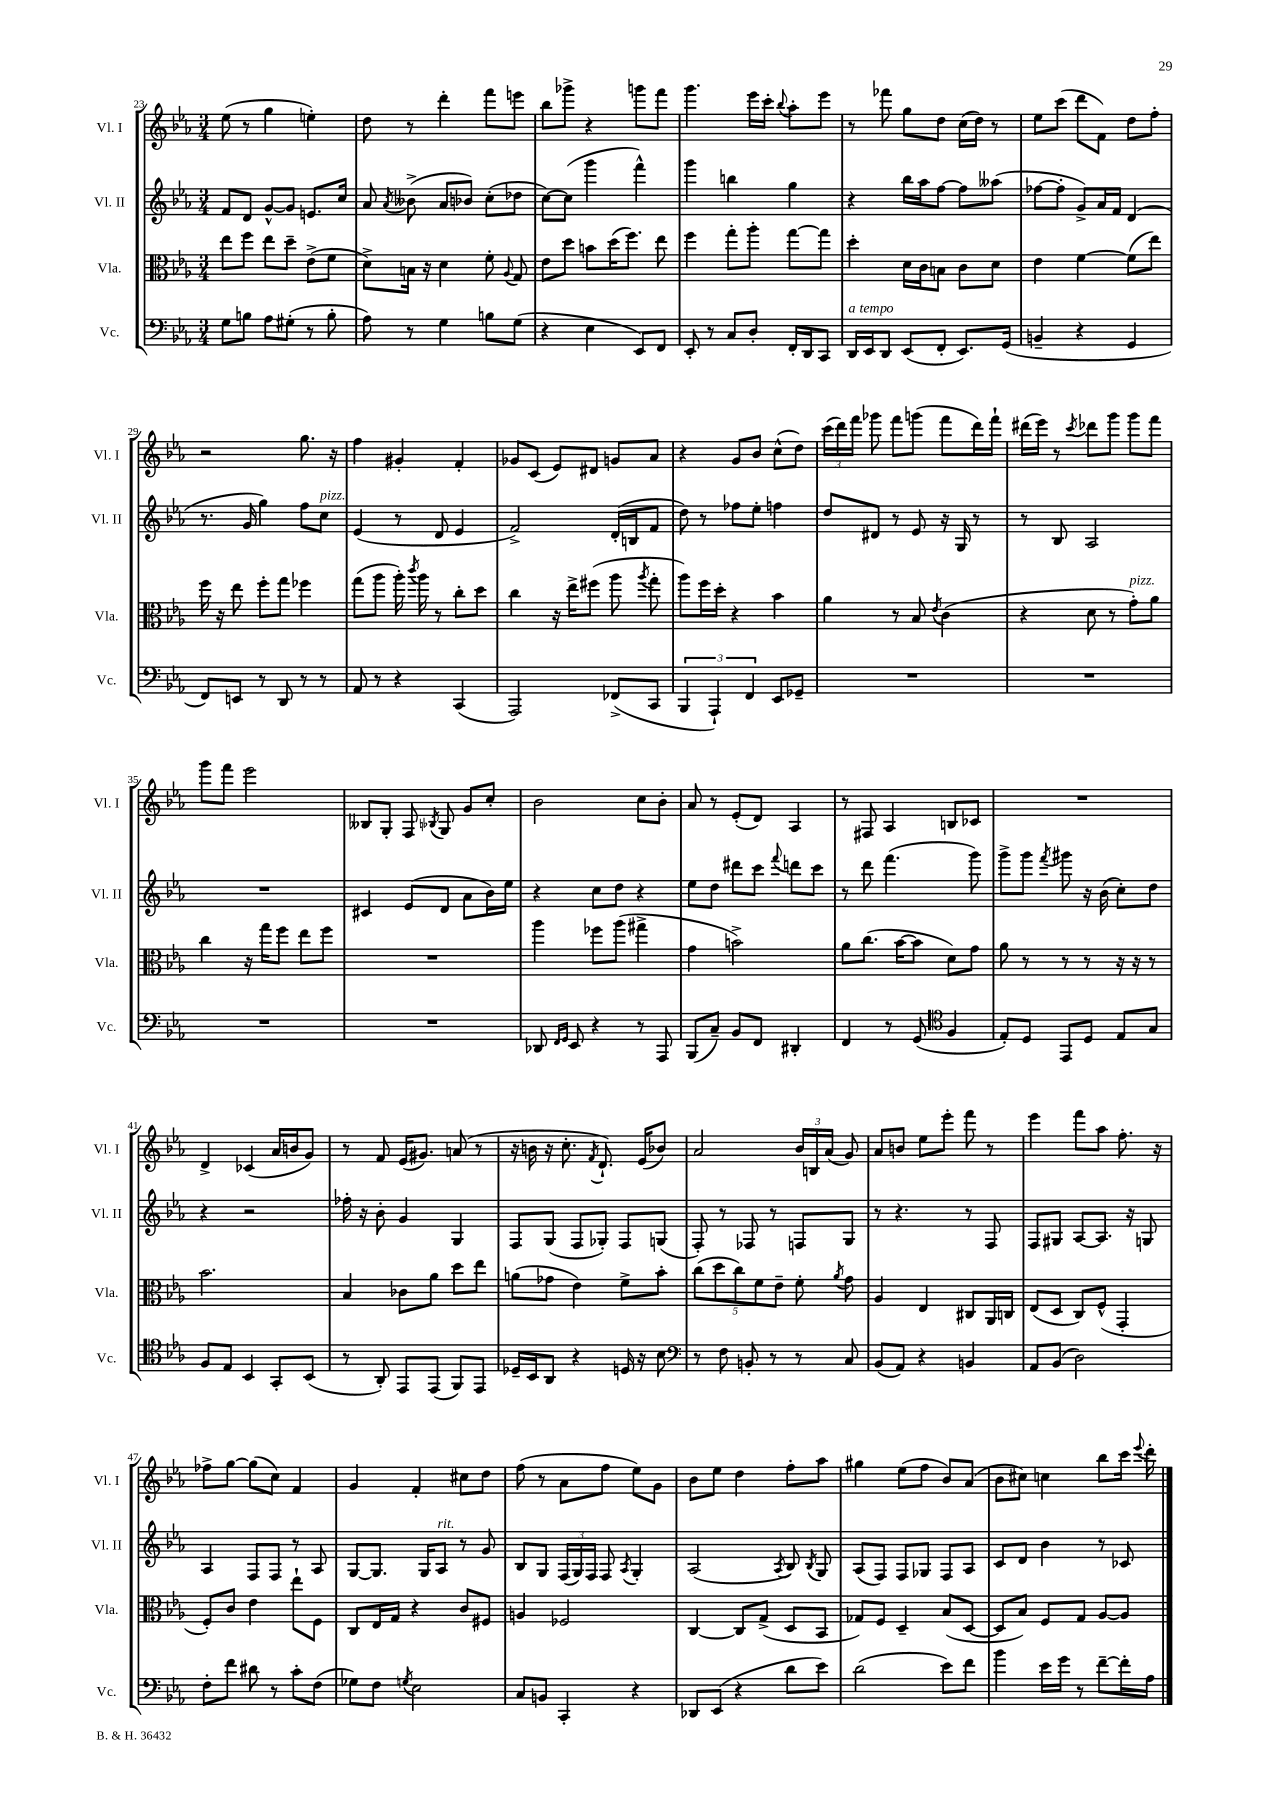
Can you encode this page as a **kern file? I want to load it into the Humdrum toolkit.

**kern	**kern	**kern	**kern
*staff4	*staff3	*staff2	*staff1
*clefF4	*clefC3	*clefG2	*clefG2
*k[b-e-a-]	*k[b-e-a-]	*k[b-e-a-]	*k[b-e-a-]
*M3/4	*M3/4	*M3/4	*M3/4
8G\L	8ee-\L	8f/L	(8ee-\
8B\J	8ff\J	8d/J	8r
8A-\L	8ee-\L	[8g^^/L	4gg\
(8G#'\J	8dd~\J	8g/]J	.
8r	(8e-^\L	8.e/L	4ee'\)
8B'\	8f\J	.	.
.	.	16cc/Jk	.
=	=	=	=
8A-\)	8d^\L)	8a-/	8dd\
.	.	8qa-/	.
8r	16B\Jk	(8b--^\	8r
.	16r	.	.
4G\	4d\	8a-/L	4ddd'\
.	.	8b-/J)	.
8B\L	8f'\	(8cc'\L	8fff\L
.	8qqA-/	.	.
(8G\J	8G/	8dd-\J	8eee\J
=	=	=	=
4r	8e-\L	[8cc\L)	8bb-\L
.	8dd\J	(8cc\]J	8ggg-^\J
4E-\	8b\L	4ggg\	4r
.	(16dd\K	.	.
.	8.ff\J)	.	.
8EE-/L)	.	4fff^^\)	8ggg\L
8FF/J	8ee-\	.	8fff\J
=	=	=	=
8EE-'/	4ff\	4ggg\	4.ggg\
8r	.	.	.
8C/L	8gg'\L	4bb\	.
8D'/J	8aa-'\J	.	16eee-\LL
.	.	.	16ccc'\JJ
.	.	.	8qqbb-/
16FF'/LL	[8gg\L	4gg\	8aa-'\L
16DD/J	.	.	.
8CC/J	8gg\]J	.	8eee-\J
=	=	=	=
16DD/LL	4dd'\	4r	8r
16EE-/J	.	.	.
8DD/J	.	.	8fff-\
(8EE-/L	16d\LL	16bb-\LL	8gg\L
.	16c\J	16aa-\J	.
8FF'/J	8B\J	[8ff\J	8dd\J
8.EE-/L)	8c\L	8ff\]L	(16cc\LL
.	.	.	16dd\JJ)
.	8d\J	(8aa--\J	8r
(16GG/Jk	.	.	.
=	=	=	=
4BB~/	4e-\	[8ff-\L	8ee-\L
.	.	8ff-'\]J	(8ccc\J
4r	[4f\	8g^/L)	8ddd\L
.	.	16a-/L	8f\J)
.	.	16f/JJ	.
4GG/	(8f\]L	(4d/	8dd\L
.	8ee-\J)	.	8ff'\J
=	=	=	=
8FF/L)	16ff\	8.r	2r
.	16r	.	.
8EE/J	8ee-\	.	.
.	.	16g/	.
8r	8ff'\L	4gg\)	.
8DD/	8gg\J	.	.
8r	4ff-\	8ff\L	8.gg\
8r	.	8cc\J	.
.	.	.	16r
=	=	=	=
8AA-/	(8gg\L	(4e-/	4ff\
8r	8aa-\J	.	.
4r	16aa-'\)	8r	4g#'/
.	8qccc/	.	.
.	16aa-\	.	.
.	8r	8d/	.
(4CC/	8cc'\L	4e-/	4f'/
.	8dd\J	.	.
=	=	=	=
2AAA-/)	4cc\	2f^/)	8g-/L
.	.	.	(8c/J
.	16r	.	8e-/L)
.	16ee-^\LK	.	.
.	(8ff#\J	.	8d#/J
(8FF-^/L	8aa-\	(16d'/LL	8g/L
.	.	16B/J	.
.	8qaa-/	.	.
8CC/J	8gg'\	8f/J	8a-/J
=	=	=	=
6BBB-/	8aa-\L)	8dd\)	4r
.	16ff\L	8r	.
6AAA-`/)	.	.	.
.	16dd'\JJ	.	.
.	4r	8ff-\L	8g/L
6FF/	.	.	.
.	.	8ee-'\J	8b-/J
8EE-/L	4b-\	4ff\	(8cc^^\L
8GG-~/J	.	.	8dd\J)
=	=	=	=
2.r	4a-\	8dd/L	(24ccc\LL
.	.	.	24ddd\)
.	.	.	24fff\JJ
.	.	8d#/J	8ggg-\
.	8r	8r	8fff\L
.	8B-/	8e-/	(8ggg\J
.	8qe-/	.	.
.	(4c\	16r	8fff\L
.	.	16G/	.
.	.	8r	16ddd\L)
.	.	.	16fff`\JJ
=	=	=	=
2.r	4r	8r	(16ddd#\LL
.	.	.	16eee-\JJ)
.	.	8B-/	8r
.	.	.	8qccc/
.	8d\	2A-/	8ddd-\L
.	8r	.	8ggg\J
.	8g'\L)	.	8ggg\L
.	8a-\J	.	8fff\J
=	=	=	=
2.r	4cc\	2.r	8ggg\L
.	.	.	8fff\J
.	16r	.	2eee-\
.	16gg\LK	.	.
.	8ff\J	.	.
.	8ee-\L	.	.
.	8ff\J	.	.
=	=	=	=
2.r	2.r	4c#/	8B--/L
.	.	.	8G'/J
.	.	(8e-/L	8F/
.	.	.	8qB-/
.	.	8d/J	8G/
.	.	8a-\L	8g/L
.	.	16b-\L)	8cc'/J
.	.	16ee-\JJ	.
=	=	=	=
8DD-/	4aa-\	4r	2b-\
16qqFF/LL	.	.	.
16qqGG/JJ	.	.	.
8EE-/	.	.	.
4r	8ff-\L	8cc\L	.
.	(8aa-\J	8dd\J	.
8r	4gg#^\	4r	8cc\L
8AAA-/	.	.	8b-'\J
=	=	=	=
(8BBB-/L	4g\	8ee-\L	8a-/
8C~/J)	.	8dd\J	8r
8BB-/L	2b^\)	8ddd#\L	(8e-'/L
8FF/J	.	8ccc\J	8d/J)
.	.	8qqfff/	.
4DD#'/	.	8ddd\L	4A-/
.	.	8ccc\J	.
=	=	=	=
4FF/	8a-\L	8r	8r
.	(8.cc\J	8ddd\	8F#/
8r	.	(4.fff\	4A-/
.	[16b-\LK	.	.
(8GG/	8b-\]J	.	.
*clefC4	*	*	*
4F/	8d\L)	.	8B/L
.	8g\J	8ggg\)	8c-/J
=	=	=	=
8E-'/L)	8a-\	8ggg^\L	2.r
8D/J	8r	8ggg\J	.
.	.	8qfff/	.
8EE-/L	8r	8ggg#\	.
8D/J	8r	16r	.
.	.	(16b-\	.
8E-/L	16r	8cc'\L)	.
.	16r	.	.
8G/J	8r	8dd\J	.
=	=	=	=
8F/L	2.b-\	4r	4d^/
8E-/J	.	.	.
4BB-/	.	2r	(4c-/
8GG'/L	.	.	16a-/LL
.	.	.	16b/J
(8BB-/J	.	.	8g/J)
=	=	=	=
8r	4B-/	16ff-'\	8r
.	.	16r	.
8AA-'/)	.	8b-'\	8f/
8EE-/L	8c-\L	4g/	(16e-/LK
.	.	.	8.g#/J)
(8EE-/J	8a-\J	.	.
8FF/L)	8dd\L	4G/	(8a/
8EE-/J	8ee-\J	.	8r
=	=	=	=
16D-~/LL	(8a\L	8F/L	16r
16BB-/J	.	.	16b\
8AA-/J	8g-\J	(8G/J	16r
.	.	.	8.cc'\
4r	4e-\)	8F/L	.
.	.	.	8qf/
.	.	8G-'/J)	8.d`/)
16D/	8f^\L	8F/L	.
16r	.	.	(16e-/LK
8B-\	8b-'\J	(8G/J	8b-/J)
=	=	=	=
*clefF4	*	*	*
8r	(10cc\L	8F'/)	2a-/
.	10dd\	.	.
8F\	.	8r	.
.	10cc\)	.	.
8BB'/	.	8F-/	.
.	10f\	.	.
8r	.	8r	.
.	10e-~\J	.	.
8r	8f'\	8F/L	24b-/LL
.	.	.	24B/
.	.	.	(24a-/JJ
.	8qa-/	.	.
8C/	8g\	8G/J	8g/)
=	=	=	=
(8BB-/L	4A-/	8r	8a-/L
8AA-/J)	.	4.r	8b/J
4r	4E-/	.	8ee-\L
.	.	.	8eee-'\J
4BB/	8C#/L	8r	8fff\
.	16AA-/L	8F/	8r
.	16C/JJ	.	.
=	=	=	=
8AA-/L	(8E-/L	8F/L	4eee-\
(8BB-/J	8D/J	8G#/J	.
2D\)	8C/L)	[8A-/L	8fff\L
.	(8F^^/J	8.A-/]J	8aa-\J
.	4GG'/	.	8.ff'\
.	.	16r	.
.	.	8G/	.
.	.	.	16r
=	=	=	=
8F'\L	8F'/L)	4A-/	8ff-^\L
8f\J	8c/J	.	[8gg\J
8d#\	4e-\	8F/L	(8gg\]L
8r	.	8F/J	8cc\J)
8c'\L	8ee-`\L	8r	4f/
(8F\J	8F\J	8A-/	.
=	=	=	=
8G-\L)	8C/L	[8G/L	4g/
8F\J	16E-/L	8.G/]J	.
.	16G/JJ	.	.
8qG/	.	.	.
2E-\	4r	.	4f'/
.	.	16G/LK	.
.	.	8A-/J	.
.	8c/L	8r	8cc#\L
.	8F#/J	8g/	8dd\J
=	=	=	=
8C/L	4A/	8B-/L	(8ff\
8BB/J	.	8G/J	8r
4CC'/	2F-/	(24F/LL	8a-\L
.	.	24G/)	.
.	.	24F/JJ	.
.	.	8F/	8ff\J
.	.	8qA-/	.
4r	.	4G'/	8ee-\L)
.	.	.	8g\J
=	=	=	=
8DD-/L	[4C/	(2A-/	8b-\L
(8EE-/J	.	.	8ee-\J
4r	8C/]L	.	4dd\
.	(8G^/J	.	.
.	.	8qA-/	.
8d\L	8D/L	8B-/)	8ff'\L
.	.	8qB-/	.
8e-\J)	8BB-/J	8G/	8aa-\J
=	=	=	=
(2d\	8G-/L)	(8A-/L	4gg#\
.	8F/J	8F/J)	.
.	4D~/	8F/L	(8ee-\L
.	.	8G-/J	8ff\J
8e-\L)	(8B-/L	8F/L	8b-/L)
8f\J	[8D/J	8A-/J	(8a-/J
=	=	=	=
4b-\	8D/]L	8c/L	8b-\L
.	8B-/J)	8d/J	8cc#\J)
16e-\LL	8F/L	4b-\	4cc\
16g\JJ	.	.	.
8r	8G/J	.	.
[8f~\L	[8A-/L	8r	8bb-\L
16f'\]L	8A-/]J	8c-/	16ccc\Jk
.	.	.	8qqeee-/
16A-\JJ	.	.	16ddd'\
==	==	==	==
*-	*-	*-	*-
